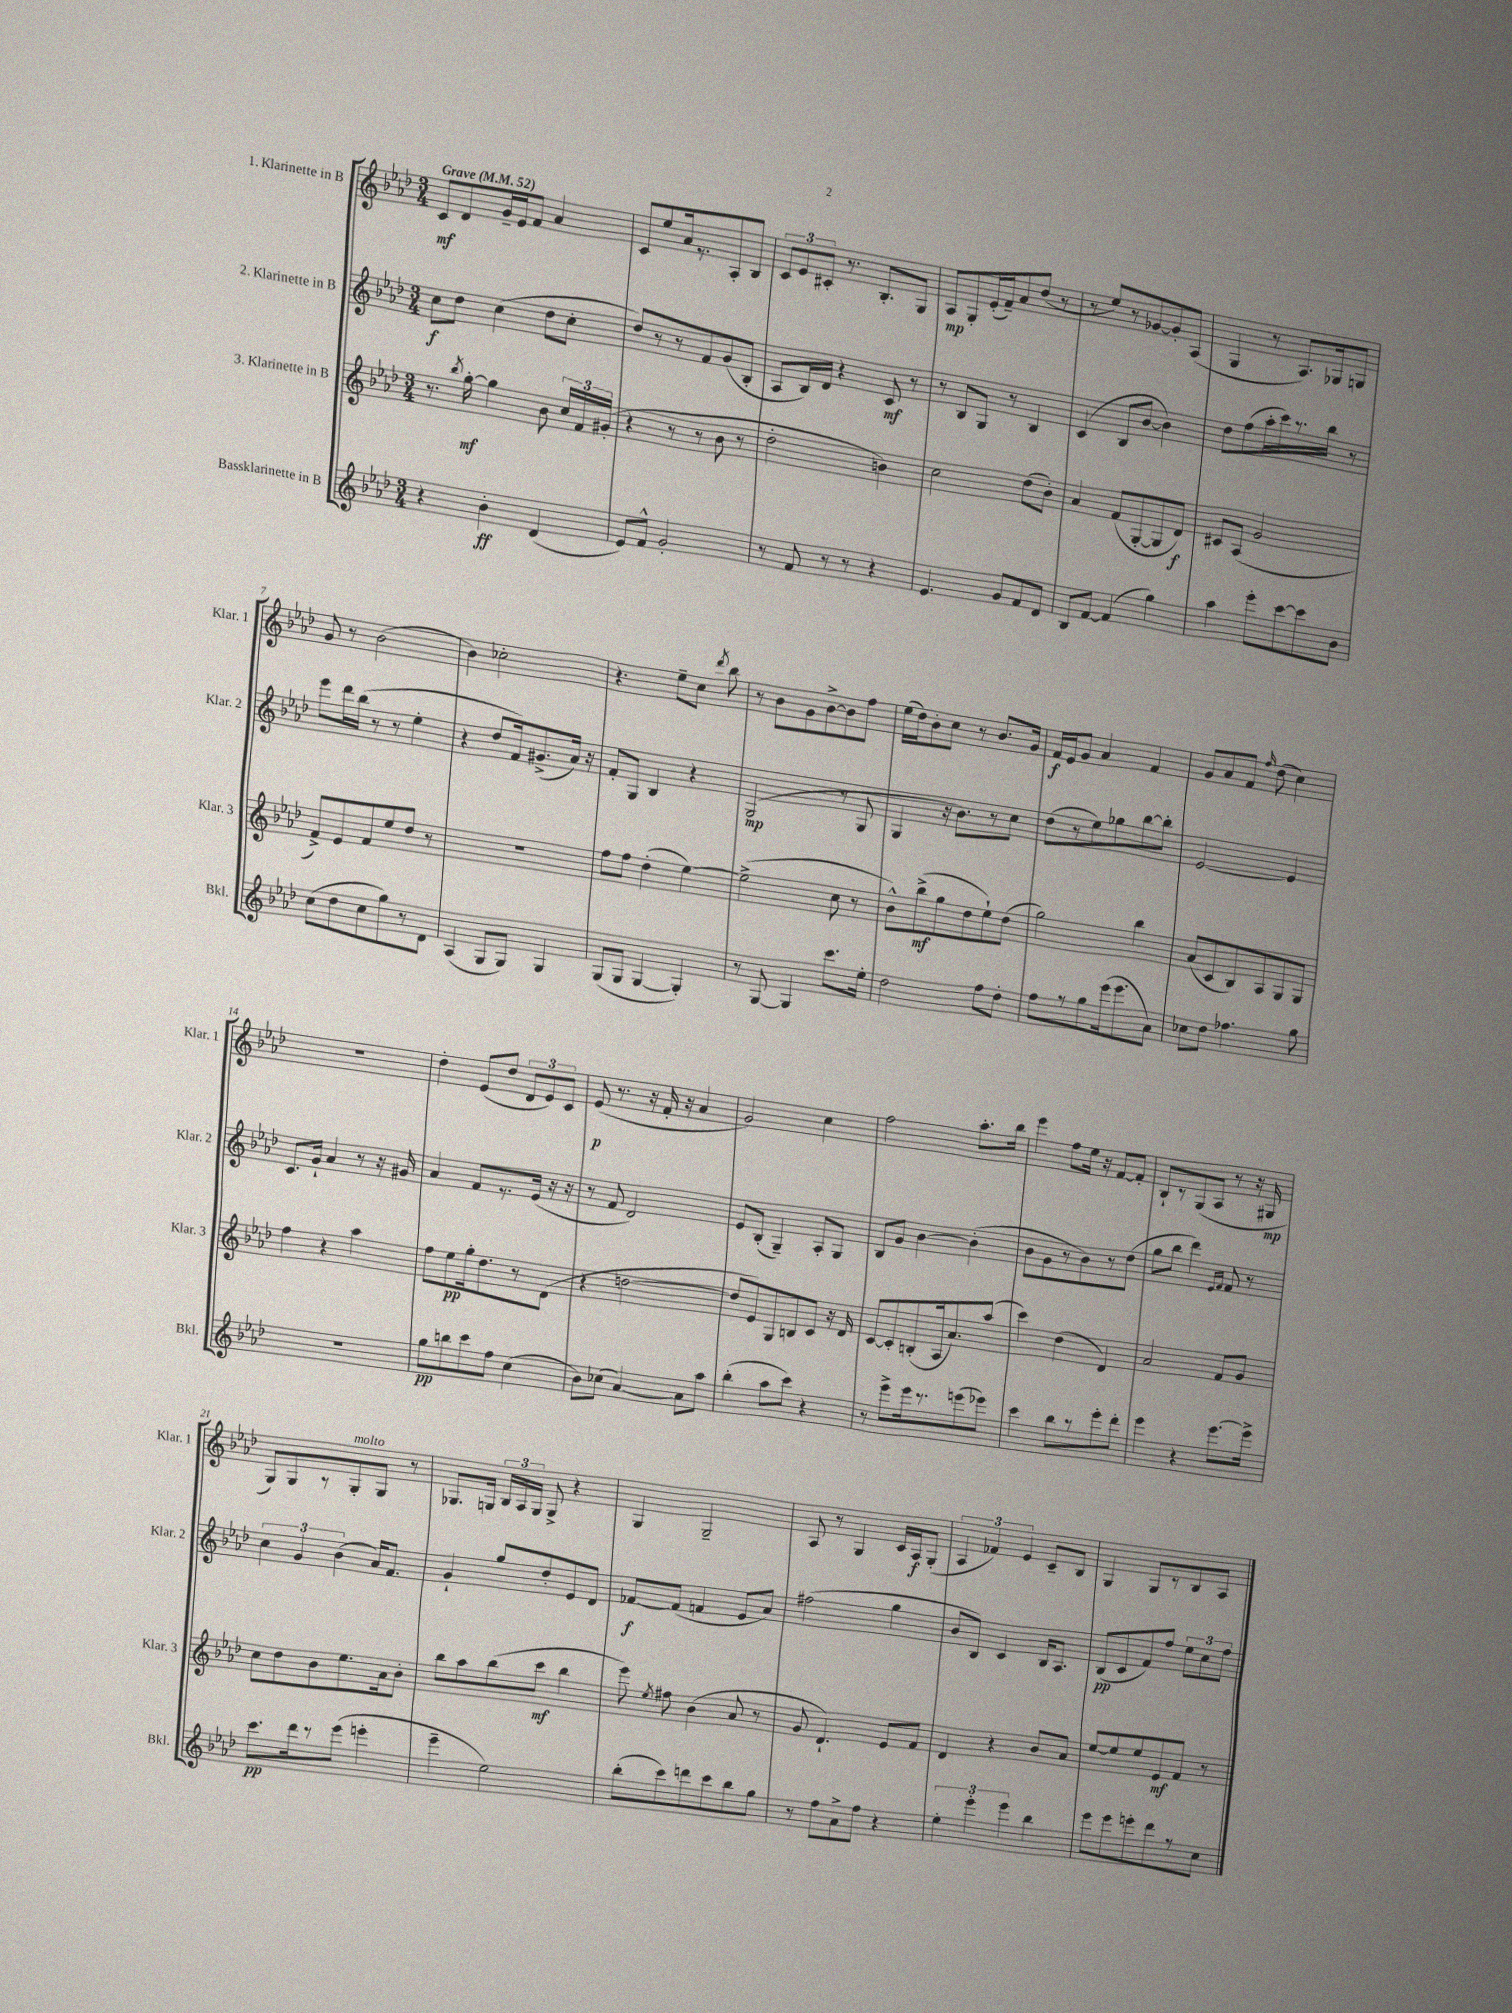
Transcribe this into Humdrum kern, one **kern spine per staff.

**kern	**kern	**kern	**kern
*staff4	*staff3	*staff2	*staff1
*clefG2	*clefG2	*clefG2	*clefG2
*k[b-e-a-d-]	*k[b-e-a-d-]	*k[b-e-a-d-]	*k[b-e-a-d-]
*M3/4	*M3/4	*M3/4	*M3/4
*MM52	*MM52	*MM52	*MM52
4r	8.r	8cc\L	8c/L
.	.	8dd-\J	8d-/
.	8qbb-/	.	.
.	[16gg'\	.	.
4b-'\	4gg\]	(4cc\	16g~/L
.	.	.	16e-/J
.	.	.	8f/J
(4d-/	8b-\	8dd-\L	4a-/
.	24cc/LL	8cc'\J	.
.	24f/	.	.
.	(24g#'/JJ	.	.
=	=	=	=
8e-/L)	4r	8dd-/L)	8c/L
8f^^/J	.	8r	8ee-/
2g'/	8r	8r	16a-/k
.	.	.	8.r
.	8r	8f/	.
.	8b-\	(8g/	8A-'/
.	8r	8B-'/J	8B-/J
=	=	=	=
8r	2dd-'\	8A-/L	12c/L
.	.	.	12e-/
8f/	.	16B-/L)	.
.	.	.	12c#'/J
.	.	16d-/JJ	.
8r	.	4r	8.r
8r	.	.	.
.	.	.	8.B-'/L
4r	4b\)	8c/	.
.	.	8r	8G/J
=	=	=	=
4.e-/	2cc\	8r	8A-/L
.	.	8B-/L	8G'/
.	.	8G/J	(16e-'/L
.	.	.	16f~/J)
8g/L	.	8r	8a-/
8f/	(8dd-\L	4B-/	(8dd-/J
8d-/J	8b-'\J)	.	8r
=	=	=	=
8B-/L	4a-/	(4c/	8r
[8f/J	.	.	8ee-/L)
(4f/]	(8f/L	8B-/L	8r
.	[8G'/	[8b-/J	[8g-/
4gg\)	8G/]	4b-\])	8g-'/]
.	8d-/J)	.	(8A-/J
=	=	=	=
4aa-\	8c#/L	8dd-\L	4G/
.	(8A-/J	(8ff\	.
8eee-'\L	2g/	16aa-'\L	8r
.	.	16ccc\)	.
[8ccc\	.	8.r	8.A-/L)
8ccc\]	.	.	.
.	.	16bb-\JJ	16G-/k
8b-\J	.	8r	8G/J
=	=	=	=
(8cc\L	8f^/L)	8eee-\L	8g/
8dd-\	8e-/	16ddd-\L	8r
.	.	(16bb-\JJ	.
8cc\	8f/	8r	(2b-\
8gg\)	8ee-/	8r	.
8r	8dd-/J	4ee-'\	.
8d-\J	8r	.	.
=	=	=	=
(4A-/	2.r	4r	4b-\)
8G/L	.	8dd-/L	2cc-'\
8G/J)	.	16f/k)	.
.	.	(8.g#^/	.
4G/	.	.	.
.	.	16a-/Jk)	.
.	.	16r	.
=	=	=	=
(8G/L	8ff\L	8f'/L	4.r
8G/J	8ff\J	8G/J	.
[4G/	(4dd-'\	4B-/	.
.	.	.	8ee-~\L
4G'/])	[4ee-\)	4r	8cc\J
.	.	.	8qddd-/
.	.	.	8bb-\
=	=	=	=
8r	(2ee-^\]	(2G/	8r
[8G/	.	.	8b-\L
4G/]	.	.	8g\
.	.	.	[8b-^\
8.ccc\L	8cc\	8r	8b-\]
.	8r	8G/	8ff\J
16ee-'\Jk	.	.	.
=	=	=	=
2dd-\	8b-^^\L)	4G/	(16ee-\LL
.	.	.	16dd-\J)
.	(8bb-^\	.	8b-'\
.	8gg\	16r	8cc\J
.	.	8.b-\L)	.
.	8dd-\	.	8r
8ff\L	8ee-`\)	8r	8.b-/L
8dd-'\J	(8dd-\J	8cc\J	.
.	.	.	16g/Jk
=	=	=	=
8ff\L	2gg\)	(8dd-\L	16f/LL
.	.	.	16e-/J
8r	.	8r	8g/J
8gg\	.	8ee-\)	4a-/
(16eee-\k	.	8gg-\	.
8.eee-\	.	.	.
.	4bb-\	[8bb-\	4f/
8a-\J)	.	8bb-'\]J	.
=	=	=	=
8cc-\L	(8a-/L	[2e-/	8g/L
8dd-\J	8c/	.	8a-/
4.ff-\	8B-/)	.	8f/J
.	.	.	16qqff/
.	8A-/	.	(8dd-\
.	8G/	4e-/]	4cc\)
8gg\	8G/J	.	.
=	=	=	=
2.r	4ff\	8.c/L	2.r
.	.	16g`/Jk	.
.	4r	4a-/	.
.	4aa-\	8r	.
.	.	16r	.
.	.	16g#/	.
=	=	=	=
8gg\L	8ff\L	4a-/	4dd-'\
8bb\	8ee-\	.	.
8ccc\	16gg'\k	8f/L	(8e-/L
.	8.dd-\	.	.
8ff\J	.	8.r	8dd-/J
(4cc\	8r	.	12d-/L
.	.	(16e-/Jk	.
.	.	.	12e-/)
.	(8d-\J	16r	.
.	.	.	12c/J
.	.	16r	.
=	=	=	=
8b-\L)	4r	8r	(8e-/
(8cc-\J	.	8f/	8.r
[4a-/)	[2dd\	2d-/)	.
.	.	.	16r
.	.	.	16f'/
.	.	.	16r
8a-\]L	.	.	4a-/
8aa-\J	.	.	.
=	=	=	=
(4bb-'\	8dd/]L	8e-/L	2g/)
.	8e-/)	(8B-'/J	.
8aa-\L	8G/	4G~/)	.
8ccc\J)	8B/	.	.
4r	8c/J	8A-'/L	4cc\
.	16r	8G/J	.
.	16d-/	.	.
=	=	=	=
8r	[8c/L	8B-/L	2ff\
8eee-^\L	8c'/]	8g/J	.
16eee-\k	(8B'/	[4b-\	.
8.r	.	.	.
.	16A-/k	.	.
.	8.a-/)	.	.
(8eee\	.	(4b-'\]	8.aa-'\L
8eee-\J)	(8aa-/J	.	.
.	.	.	16bb-\Jk
=	=	=	=
4ccc\	4ccc\)	8b-\L	4eee-\
.	.	8g\	.
8bb-\L	(4dd-\	8r	8ff\L
8r	.	8b-\)	16ee-\Jk
.	.	.	16r
8eee-'\	4d-/)	8r	[8f/L
8ddd-'\J	.	(8dd-\J	8f'/]J
=	=	=	=
4eee-\	2a-/	8gg\L	8B-`/L
.	.	8bb-\J	8r
4r	.	4ddd-\)	(8G/
.	.	.	8A-/J
.	.	16qqe-/LL	.
.	.	16qqf/JJ	.
[8.eee-\L	8f/L	8f/	8r
.	8g/J	8r	16r
16eee-^\]Jk	.	.	16G#/
=	=	=	=
8.ccc\L	8cc\L	6cc\	8G/L)
.	8dd-\	.	8G/
.	.	6g/	.
16ddd-\k	.	.	.
8r	8b-\	.	8r
.	.	(6b-\	.
(8eee-\J	8.ee-\	.	8G'/
4eee'\	.	16a-/LK)	8G/J
.	16a-\k	8.f/J	.
.	8b-'\J	.	8r
=	=	=	=
4eee-~\	8bb-\L	4g`/	8.G-/L
.	8aa-\	.	.
.	.	.	16G/Jk
2ee-\)	(8bb-\	8gg/L	24B-/LL
.	.	.	24A-/
.	.	.	24G/JJ
.	8ccc\J	8dd-'/	8G^/
.	4bb-\	8e-/	4r
.	.	8d-/J	.
=	=	=	=
(8bb-'\L	8eee-\)	[8f-/L	4G/
.	8qee-/	.	.
8ccc\)	8ff#\	(8f-/]J	.
8ddd\	(4b-\	4f/	2G~/
8ccc\	.	.	.
8bb-\	8a-/	8e-/L	.
8gg\J	8r	8a-/J)	.
=	=	=	=
8r	8g/	(2ff#\	8A-/
8ff\L	4.d-`/)	.	8r
8a-^\	.	.	4G/
8ff\J	.	.	.
4r	8e-/L	4gg\	16c/LL
.	.	.	16A-/J
.	8f/J	.	(8G'/J
=	=	=	=
6ee-'\	4d-/	8b-/L	6A-/
.	.	8B-/J)	.
6eee-'\	.	.	6f-/)
.	4r	4c/	.
6eee-\	.	.	6e-/
4bb-\	8b-/L	16B-/LK	8c~/L
.	.	8.A-/J	.
.	8a-/J	.	8B-/J
=	=	=	=
8eee-\L	[8ee-/L	(8B-/L	4G/
8eee-\	8ee-/]	8c/	.
8eee'\	8ee-/	8f/)	8G/L
8ddd-\	8e-/	8ff/J	8r
8r	8f/J	12ee-\L	8B-/
.	.	12cc\	.
8cc\J	8r	.	8A-/J
.	.	12ff\J	.
==	==	==	==
*-	*-	*-	*-
